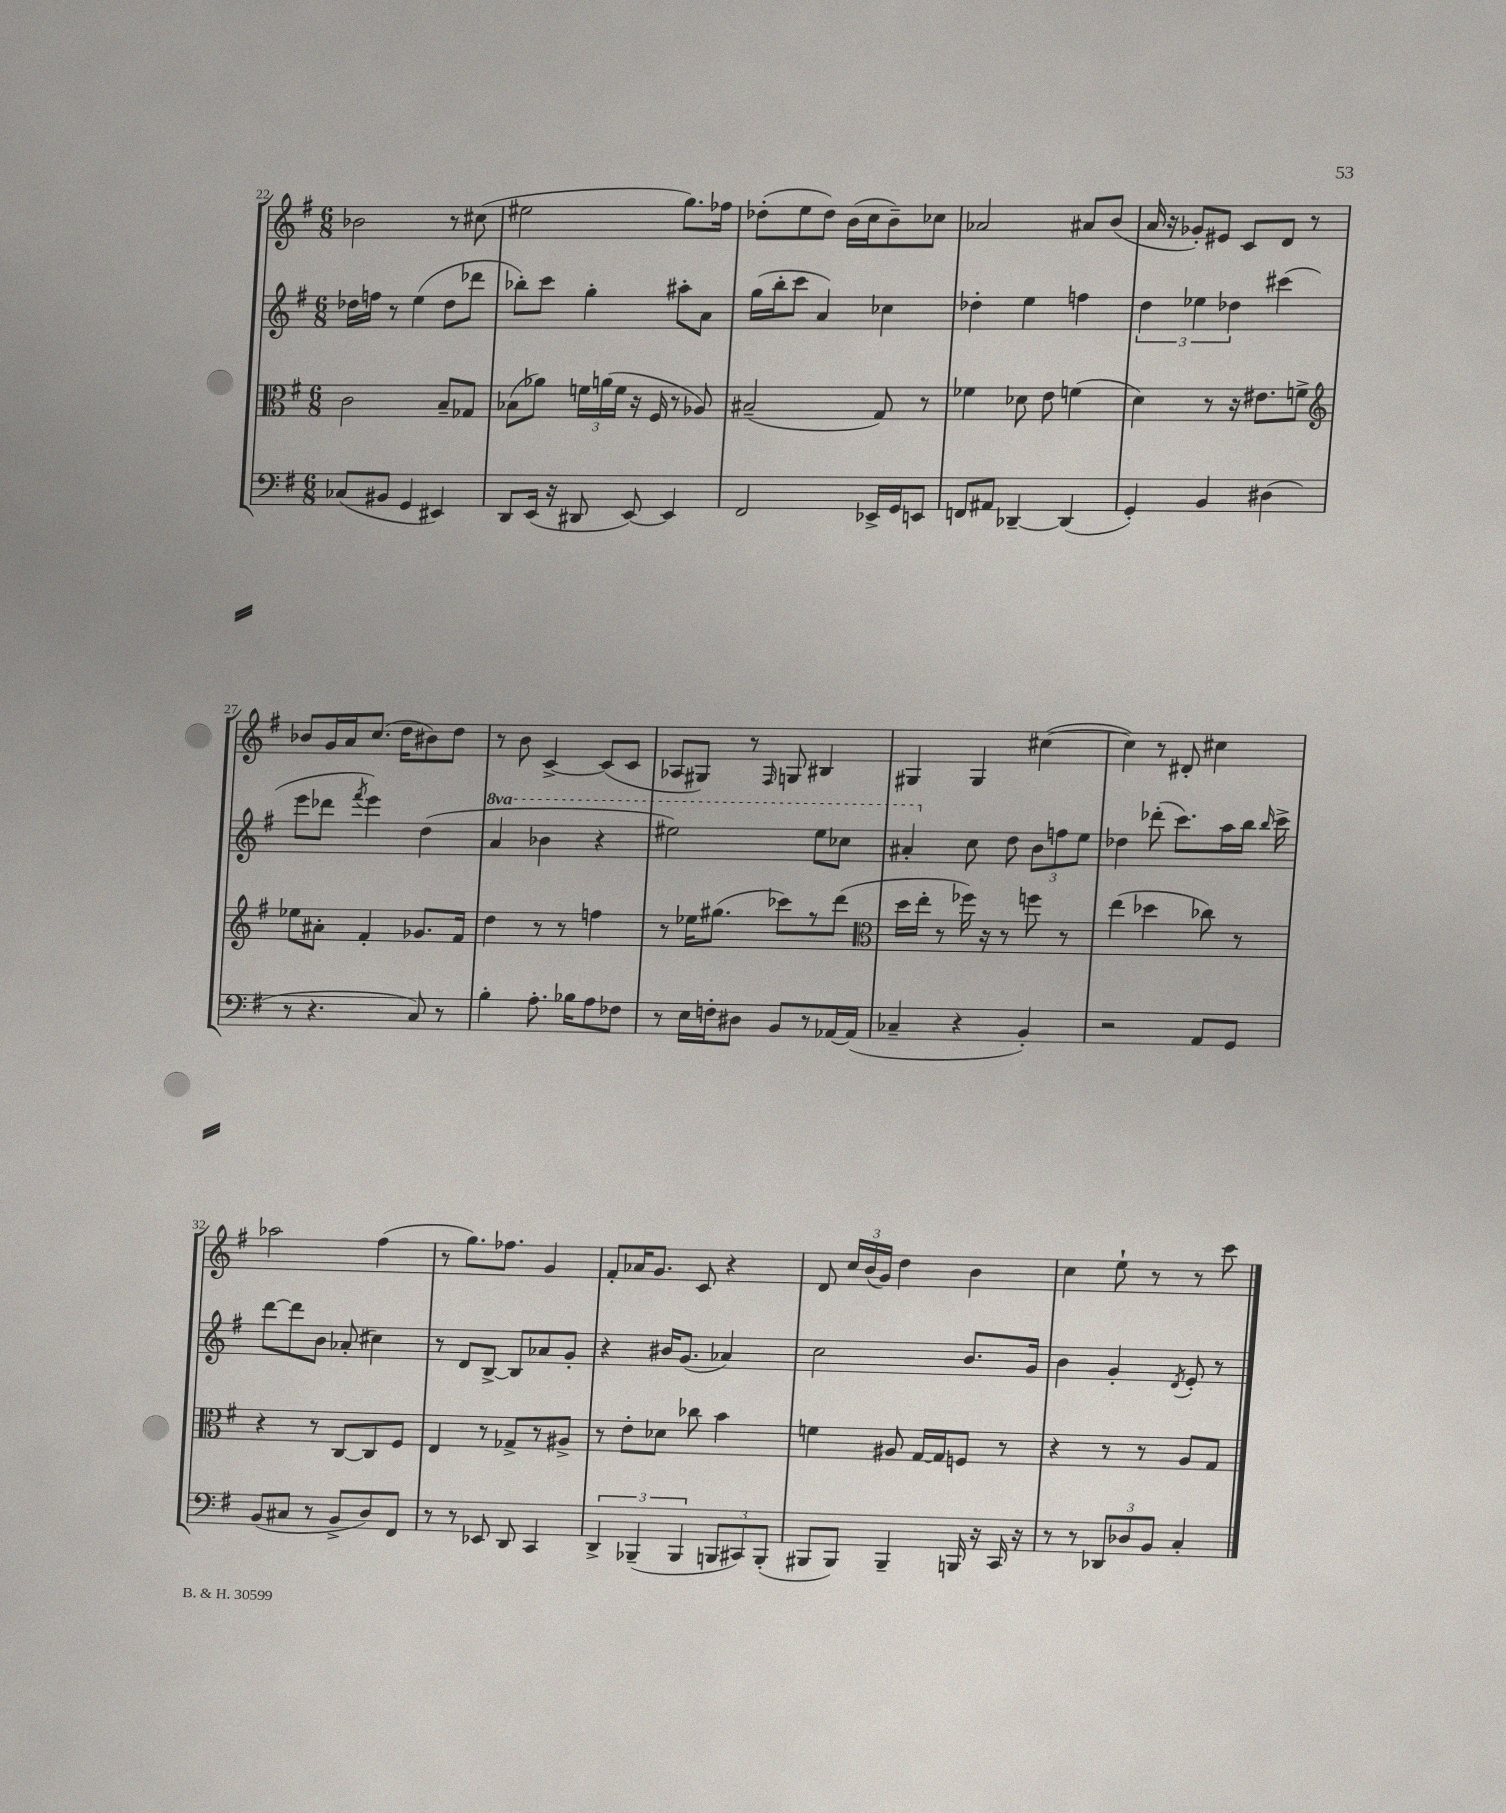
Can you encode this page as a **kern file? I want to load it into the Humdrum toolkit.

**kern	**kern	**kern	**kern
*staff4	*staff3	*staff2	*staff1
*clefF4	*clefC3	*clefG2	*clefG2
*k[f#]	*k[f#]	*k[f#]	*k[f#]
*M6/8	*M6/8	*M6/8	*M6/8
(8C-	2c	16dd-	2b-
.	.	16ff	.
8BB#	.	8r	.
4GG	.	(4ee	.
4EE#)	8B~	8dd-	8r
.	8G-	8ddd-	(8cc#
=	=	=	=
8DD	(8B-	8bb-')	2ee#
(16EE	8a-)	8ccc	.
16r	.	.	.
8DD#	24f	4gg'	.
.	(24a	.	.
.	24f	.	.
[8EE)	16r	.	.
.	16F#	.	.
4EE]	8r	8aa#'	8.gg)
.	8A-)	8a	.
.	.	.	16ff-
=	=	=	=
2FF#	(2B#~	(16gg	(8dd-'
.	.	16bb'	.
.	.	8ccc	8ee
.	.	4a)	8dd-)
.	.	.	(16b
.	.	.	16cc
16EE-^	8G)	4cc-	8b~)
16GG	.	.	.
8EE	8r	.	8cc-
=	=	=	=
8FF	4f-	4dd-'	2a-
8AA#	.	.	.
[4DD-~	8d-	4ee	.
.	8e	.	.
(4DD-]	(4f	4ff	8a#
.	.	.	(8b
=	=	=	=
4GG')	4d)	6dd	16a
.	.	.	16r
.	.	.	8g-')
.	.	6ee-	.
4BB	8r	.	8e#
.	.	6dd-	.
.	16r	.	8c
.	8.e#	.	.
(4D#	.	(4ccc#	8d
.	8f^	.	8r
=	=	=	=
*	*clefG2	*	*
8r	8ee-	8eee	8b-
4.r	8a#'	8ddd-	16g
.	.	.	16a
.	.	8qfff#	.
.	4f#'	4eee)	(8.cc
.	.	.	16dd
8C)	8.g-	(4dd	8b#)
8r	.	.	8dd
.	16f#	.	.
=	=	=	=
4B'	4dd	4aa	8r
.	.	.	8b
8.A'	8r	4bb-	[4c^
.	8r	.	.
16B-	.	.	.
8A	4ff	4r	(8c]
8F-	.	.	8c
=	=	=	=
8r	8r	2eee#)	8A-
16E	16ee-	.	8G#)
16F'	(8.gg#	.	.
8D#	.	.	8r
.	.	.	16qqF#
8BB	8ccc-)	.	8G
8r	8r	8eee#	4B#
[16AA-	(8ddd	8ccc-	.
(16AA-]	.	.	.
=	=	=	=
*	*clefC3	*	*
4C-~	16dd	4aa#'	4G#
.	16ee'	.	.
.	8r	.	.
4r	16ff-)	8cc	4G#
.	16r	.	.
.	8r	8dd	.
4BB')	8ff	12b	([4cc#
.	.	12ff	.
.	8r	.	.
.	.	12ee	.
=	=	=	=
2r	(4ee	4dd-	4cc#])
.	4dd-	(8ddd-'	8r
.	.	8.ccc)	8d#'
8AA	8cc-)	.	4cc#
.	.	16aa	.
8GG	8r	16bb	.
.	.	16qqbb	.
.	.	16ccc^	.
=	=	=	=
(8BB	4r	[8ddd	2aa-
8C#	.	8ddd]	.
8r	8r	8b	.
8BB^	[8C	(8a-'	.
8D)	8C]	4cc#)	(4ff#
8FF#	8F#	.	.
=	=	=	=
8r	4E	8r	8r
8r	.	8d	8.gg)
8EE-	8r	[8B^	.
.	.	.	8.ff-
8DD	8G-^	8B]	.
4CC	8r	8a-	4g
.	8A#^	8g'	.
=	=	=	=
6DD^	8r	4r	8f#'
.	8e'	.	16a-
(6BBB-~	.	.	.
.	.	.	8.g
.	8d-	16b#	.
.	.	(8.g	.
6BBB-	.	.	.
.	8cc-	.	8c
12BBB	4b	4a-)	4r
12CC#)	.	.	.
(12BBB'	.	.	.
=	=	=	=
8BBB#	4f	2cc	8d
8BBB#)	.	.	24cc
.	.	.	(24b
.	.	.	24g)
4BBB#~	8A#	.	4dd
.	[16G	.	.
.	16G]	.	.
16BBB	8F	8.b	4b
16r	.	.	.
16CC	8r	.	.
16r	.	16g	.
=	=	=	=
8r	4r	4b	4cc
8r	.	.	.
12DD-	8r	4g'	8ee`
12D-	.	.	.
.	8r	.	8r
12BB	.	.	.
.	.	8qd	.
4C'	8A	8e'	8r
.	8G	8r	8ccc
==	==	==	==
*-	*-	*-	*-
